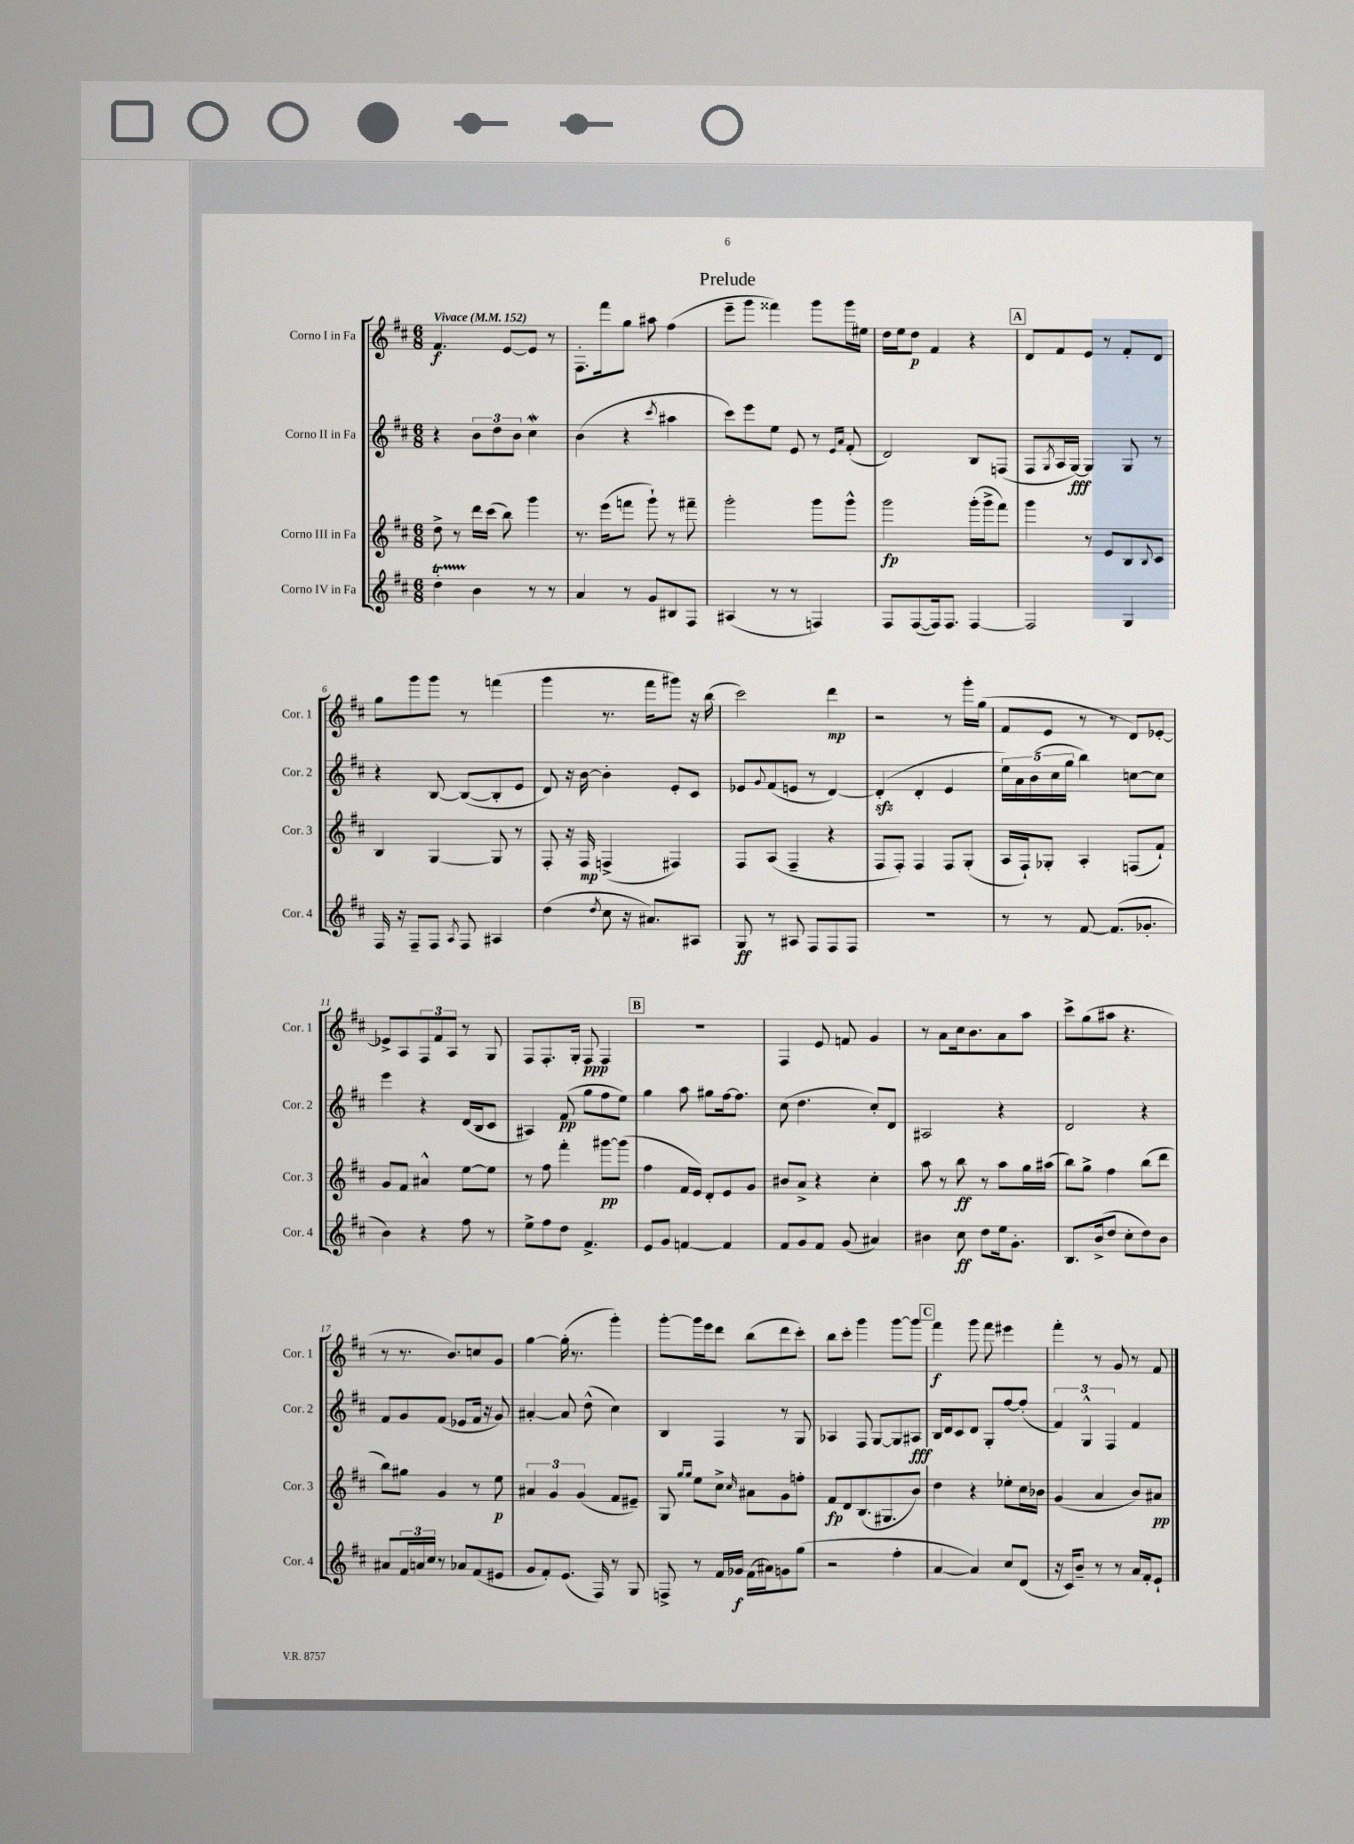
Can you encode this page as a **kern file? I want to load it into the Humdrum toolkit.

**kern	**dynam	**kern	**dynam	**kern	**dynam	**kern	**dynam
*part4	*part4	*part3	*part3	*part2	*part2	*part1	*part1
*staff4	*staff4	*staff3	*staff3	*staff2	*staff2	*staff1	*staff1
*I"Corno IV in Fa	*	*I"Corno III in Fa	*	*I"Corno II in Fa	*	*I"Corno I in Fa	*
*I'Cor. 4	*	*I'Cor. 3	*	*I'Cor. 2	*	*I'Cor. 1	*
*clefG2	*	*clefG2	*	*clefG2	*	*clefG2	*
*k[f#c#]	*	*k[f#c#]	*	*k[f#c#]	*	*k[f#c#]	*
*M6/8	*	*M6/8	*	*M6/8	*	*M6/8	*
*MM152	*	*MM152	*	*MM152	*	*MM152	*
=1	=1	=1	=1	=1	=1	=1	=1
!	!	!	!	!	!	!LO:TX:a:B:t=Vivace	!
4ddT'\	.	8dd^\	.	4r	.	4.f#/	f
.	.	8r	.	.	.	.	.
4b\	.	16ddd\LL	.	12b\L	.	.	.
.	.	(16ccc#\JJ	.	.	.	.	.
.	.	.	.	12dd\	.	.	.
.	.	8bb\)	.	.	.	[8e/L	.
.	.	.	.	12b\J	.	.	.
8r	.	4ggg\	.	4cc#W\	.	8e/J]	.
8r	.	.	.	.	.	8r	.
=2	=2	=2	=2	=2	=2	=2	=2
4a/	.	8.r	.	(4b\	.	8.F#'\L	.
.	.	(16eee\KL	.	.	.	16fff#\k	.
8r	.	8fffn\J	.	4r	.	8gg\J	.
8g/L	.	8ggg`\)	.	.	.	8aa#X\	.
.	.	.	.	8qccc#/	.	.	.
8B#X/	.	8r	.	4aa#X\	.	(4ff#\	.
8F#/J	.	8fff#X~\	.	.	.	.	.
=3	=3	=3	=3	=3	=3	=3	=3
(4A#X/	.	2ggg'\	.	8ccc#\L)	.	8eee~\L	.
.	.	.	.	8eee\	.	8ggg\J	.
8r	.	.	.	8ee\J	.	4fff##X\)	.
8r	.	.	.	8e/	.	.	.
4Fn/)	.	8ggg\L	.	8r	.	8ggg\L	.
.	.	.	.	16qqe/LL	.	.	.
.	.	.	.	16qqa/JJ	.	.	.
.	.	8ggg^^\J	.	(8f#'/	.	16ggg\L	.
.	.	.	.	.	.	16ee#X\JJ	.
=4	=4	=4	=4	=4	=4	=4	=4
8F#/L	.	2ggg\	fp	2d/)	.	16dd\LL	.
.	.	.	.	.	.	16ee\J	.
([8F#/	.	.	.	.	.	8dd\J	p
16F#/k])	.	.	.	.	.	4f#/	.
8.F#/J	.	.	.	.	.	.	.
[4F#/	.	(16ggg'\LL	.	8B/L	.	4r	.
.	.	16ggg^\J	.	.	.	.	.
.	.	8fff#\J)	.	(8Fn/J	.	.	.
!!LO:REH:place=s1:t=A
=5	=5	=5	=5	=5	=5	=5	=5
2F#/]	.	4ggg\	.	8F#/L	.	8d/L	.
.	.	.	.	8qG/	.	.	.
.	.	.	.	16A/L	.	8f#/	.
.	.	.	.	[16G/JJ)	fff	.	.
.	.	8r	.	4G/]	.	8e/J	.
.	.	8e/L	.	.	.	8r	.
4G/	.	8B/	.	8G/	.	8f#'/L	.
.	.	8qqB/	.	.	.	.	.
.	.	8c#/J	.	8r	.	8d/J	.
!!LO:LB:g=z
=6	=6	=6	=6	=6	=6	=6	=6
16F#/	.	4B/	.	4r	.	8gg\L	.
16r	.	.	.	.	.	.	.
8F#~/L	.	.	.	.	.	8ggg\	.
8F#/J	.	[4G/	.	[8B/	.	8ggg\J	.
8qA/	.	.	.	.	.	.	.
8F#/	.	.	.	(8B/L_	.	8r	.
4A#X/	.	8G/]	.	8B'/]	.	(4fffn\	.
.	.	8r	.	8e/J	.	.	.
=7	=7	=7	=7	=7	=7	=7	=7
(4dd\	.	8F#'/	.	8d/)	.	4ggg\	.
.	.	16r	.	16r	.	.	.
.	.	16F#/	mp	[16b\	.	.	.
8qdd/	.	.	.	.	.	.	.
8cc#\	.	(4Fn^/	.	4b'\]	.	8.r	.
16r	.	.	.	.	.	.	.
8.a#X/L)	.	.	.	.	.	16fff#\KL	.
.	.	4F#X/)	.	8e'/L	.	8ggg#X\J)	.
8A#X/J	.	.	.	8c#/J	.	16r	.
.	.	.	.	.	.	(16bb\	.
=8	=8	=8	=8	=8	=8	=8	=8
8G/	ff	8F#/L	.	8e-X/L	.	2ccc#\)	.
.	.	.	.	8qqg/	.	.	.
8r	.	(8A/J	.	(8f#/	.	.	.
8A#X/	.	4F#~/	.	8en/J	.	.	.
8F#/L	.	.	.	8r	.	.	.
8F#/	.	4r	.	[4d/)	.	4ddd\	mp
8F#/J	.	.	.	.	.	.	.
=9	=9	=9	=9	=9	=9	=9	=9
2.r	.	8F#/L	.	(4dzz'/]	.	2r	.
.	.	8F#'/J)	.	.	.	.	.
.	.	4F#/	.	4d'/	.	.	.
.	.	8F#/L	.	4e/	.	8r	.
.	.	(8G'/J	.	.	.	16ggg'\LL	.
.	.	.	.	.	.	(16gg\JJ	.
=10	=10	=10	=10	=10	=10	=10	=10
8r	.	16A/LL	.	20ee\LL)	.	8f#/L	.
.	.	.	.	20a\	.	.	.
.	.	16F#`/J)	.	.	.	.	.
.	.	.	.	(20b\	.	.	.
8r	.	8G-X'/J	.	.	.	8e/J	.
.	.	.	.	20cc#\	.	.	.
.	.	.	.	20gg\JJ	.	.	.
[8f#/	.	4A'/	.	4bb\)	.	8r	.
(8.f#/L]	.	.	.	.	.	8r	.
.	.	(8Fn/L	.	[8ccn\L	.	8d/L)	.
8.g-X'/J	.	.	.	.	.	.	.
.	.	8f#`/J)	.	8cc\J]	.	[8e-X'/J	.
!!LO:LB:g=z
=11	=11	=11	=11	=11	=11	=11	=11
4b\)	.	8g/L	.	4eee\	.	8e-X^/L]	.
.	.	8f#/J	.	.	.	8A/	.
4r	.	4a#X^^/	.	4r	.	12F#/	.
.	.	.	.	.	.	12f#/	.
.	.	.	.	.	.	12A/J	.
8ff#\	.	[8ee\L	.	(16d/LL	.	8r	.
.	.	.	.	16B/J	.	.	.
8r	.	8ee\J]	.	8c#/J	.	8G/	.
=12	=12	=12	=12	=12	=12	=12	=12
8ee^\L	.	8r	.	4A#X/)	.	8F#/L	.
8ff#\	.	8ff#\	.	.	.	8.F#'/	.
8dd\J	.	4fff#'\	.	(8f#/	pp	.	.
.	.	.	.	.	.	16G'/Jk	.
4.f#^/	.	.	.	8gg\L	.	8F#/	ppp
.	.	[8ggg#X\L	pp	8ff#\	.	4F#/	.
.	.	(8ggg#\J]	.	8ee\J)	.	.	.
!!LO:REH:place=s1:t=B
=13	=13	=13	=13	=13	=13	=13	=13
8e/L	.	4ff#\	.	4gg\	.	2.r	.
8g/J	.	.	.	.	.	.	.
[4fn/	.	16f#/LL	.	8aa\	.	.	.
.	.	16e/JJ)	.	.	.	.	.
.	.	8d'/L	.	8gg#X\L	.	.	.
4f/]	.	8e/	.	[16ff#\k	.	.	.
.	.	.	.	8.ff#\J]	.	.	.
.	.	8g/J	.	.	.	.	.
=14	=14	=14	=14	=14	=14	=14	=14
8f#/L	.	8b#X/L	.	(8cc#\	.	4F#/	.
8g/	.	8a^/J	.	4.dd\	.	.	.
8f#/J	.	4r	.	.	.	8e/	.
(8g/	.	.	.	.	.	8fn/	.
4a#X/)	.	4cc#'\	.	8cc#'/L)	.	4g/	.
.	.	.	.	8d/J	.	.	.
=15	=15	=15	=15	=15	=15	=15	=15
4b#X\	.	8aa\	.	2A#X/	.	8r	.
.	.	8r	.	.	.	8a\L	.
8cc#\	ff	8bb\	ff	.	.	16cc#\k	.
.	.	.	.	.	.	8.b\	.
8dd\L	.	8r	.	.	.	.	.
16ee\k	.	8aa\L	.	4r	.	8a\	.
8.g'\J	.	.	.	.	.	.	.
.	.	16gg\L	.	.	.	8aa\J	.
.	.	(16aa#X\JJ	.	.	.	.	.
=16	=16	=16	=16	=16	=16	=16	=16
8.B/L	.	8bb\L)	.	2d/	.	8ccc#^\L	.
.	.	8gg^\J	.	.	.	(8gg\	.
(16b^/k	.	.	.	.	.	.	.
8dd/J	.	4ff#\	.	.	.	8aa#X\J	.
8cc#'\L	.	.	.	.	.	4.r	.
8dd\)	.	(8bb\L	.	4r	.	.	.
8b\J	.	8ddd\J	.	.	.	.	.
!!LO:LB:g=z
=17	=17	=17	=17	=17	=17	=17	=17
8a#X/L	.	8bb\L)	.	8f#/L	.	8r	.
24f#/L	.	8gg#X\J	.	8g/	.	8.r	.
24an/	.	.	.	.	.	.	.
24cc#/JJ	.	.	.	.	.	.	.
8r	.	4g/	.	(8f#/J	.	.	.
.	.	.	.	.	.	8.b/L)	.
8a-X/L	.	.	.	8e-X/L	.	.	.
(8f#/	.	8r	.	16f#/Jk	.	8ccn/	.
.	.	.	.	16r	.	.	.
8e#X/J	.	8ee\	p	8g/)	.	8g/J	.
=18	=18	=18	=18	=18	=18	=18	=18
8g/L	.	6a#X/	.	[4a#X'/	.	[4gg\	.
8f#'/)	.	.	.	.	.	.	.
.	.	6g/	.	.	.	.	.
(8.e/J	.	.	.	8a#/]	.	(16gg'\]	.
.	.	.	.	.	.	8.r	.
.	.	(6g/	.	.	.	.	.
.	.	.	.	(8dd^^\	.	.	.
16F#/)	.	.	.	.	.	.	.
8r	.	8f#/L	.	4cc#\)	.	4ggg'\)	.
8G/	.	8e#X~/J)	.	.	.	.	.
=19	=19	=19	=19	=19	=19	=19	=19
8Fn^/	.	8G/	.	4B/	.	[8ggg'\L	.
.	.	16qqgg/LL	.	.	.	.	.
.	.	16qqgg/JJ	.	.	.	.	.
8r	.	8ee\L	.	.	.	16ggg\L]	.
.	.	.	.	.	.	16eee\J	.
16f#/LL	.	8cc#^\J	.	4F#/	.	8ddd\J	.
16g-X/JJ	f	.	.	.	.	.	.
.	.	16qqcc#/	.	.	.	.	.
(16f#\LL	.	8a#X\L	.	.	.	(8bb\L	.
16a#X\J)	.	.	.	.	.	.	.
8gn\	.	8g\	.	8r	.	8ddd\	.
(8gg\J	.	8ffn'\J	.	8G/	.	8ccc#'\J)	.
=20	=20	=20	=20	=20	=20	=20	=20
2r	.	8f#/L	fp	4A-X/	.	8bb\L	.
.	.	8d/	.	.	.	8ccc#'\J	.
.	.	(8.B/	.	8F#/	.	4ggg\	.
.	.	.	.	[8G/L	.	.	.
.	.	8.G#X/	.	.	.	.	.
4ff#'\	.	.	.	8G/]	.	[8ggg\L	.
.	.	8b/J)	.	8A#X/J	fff	8ggg\J]	.
!!LO:REH:place=s1:t=C
=21	=21	=21	=21	=21	=21	=21	=21
[4a/	.	4dd\	.	16B/LL	.	4fff#\	f
.	.	.	.	16d/J	.	.	.
.	.	.	.	8c#/	.	.	.
4a/])	.	4r	.	8d/J	.	8ggg\	.
.	.	.	.	8G'/L	.	8fff#\	.
8cc#/L	.	8ee-X'\L	.	[8ff#/	.	4eee#X\	.
(8d/J	.	16cc#\L	.	(8ff#'/J]	.	.	.
.	.	16b-X\JJ	.	.	.	.	.
=22	=22	=22	=22	=22	=22	=22	=22
16r	.	(4g/	.	6f#/)	.	4fff#'\	.
16c#/KL)	.	.	.	.	.	.	.
8b~/J	.	.	.	.	.	.	.
.	.	.	.	6G^^/	.	.	.
8r	.	4a/	.	.	.	8r	.
.	.	.	.	6F#/	.	.	.
8r	.	.	.	.	.	8g/	.
16a/LL	.	8b/L)	.	4f#/	.	8r	.
16f#'/J	.	.	.	.	.	.	.
8e`/J	.	8a#X/J	pp	.	.	8f#/	.
==	==	==	==	==	==	==	==
*-	*-	*-	*-	*-	*-	*-	*-
